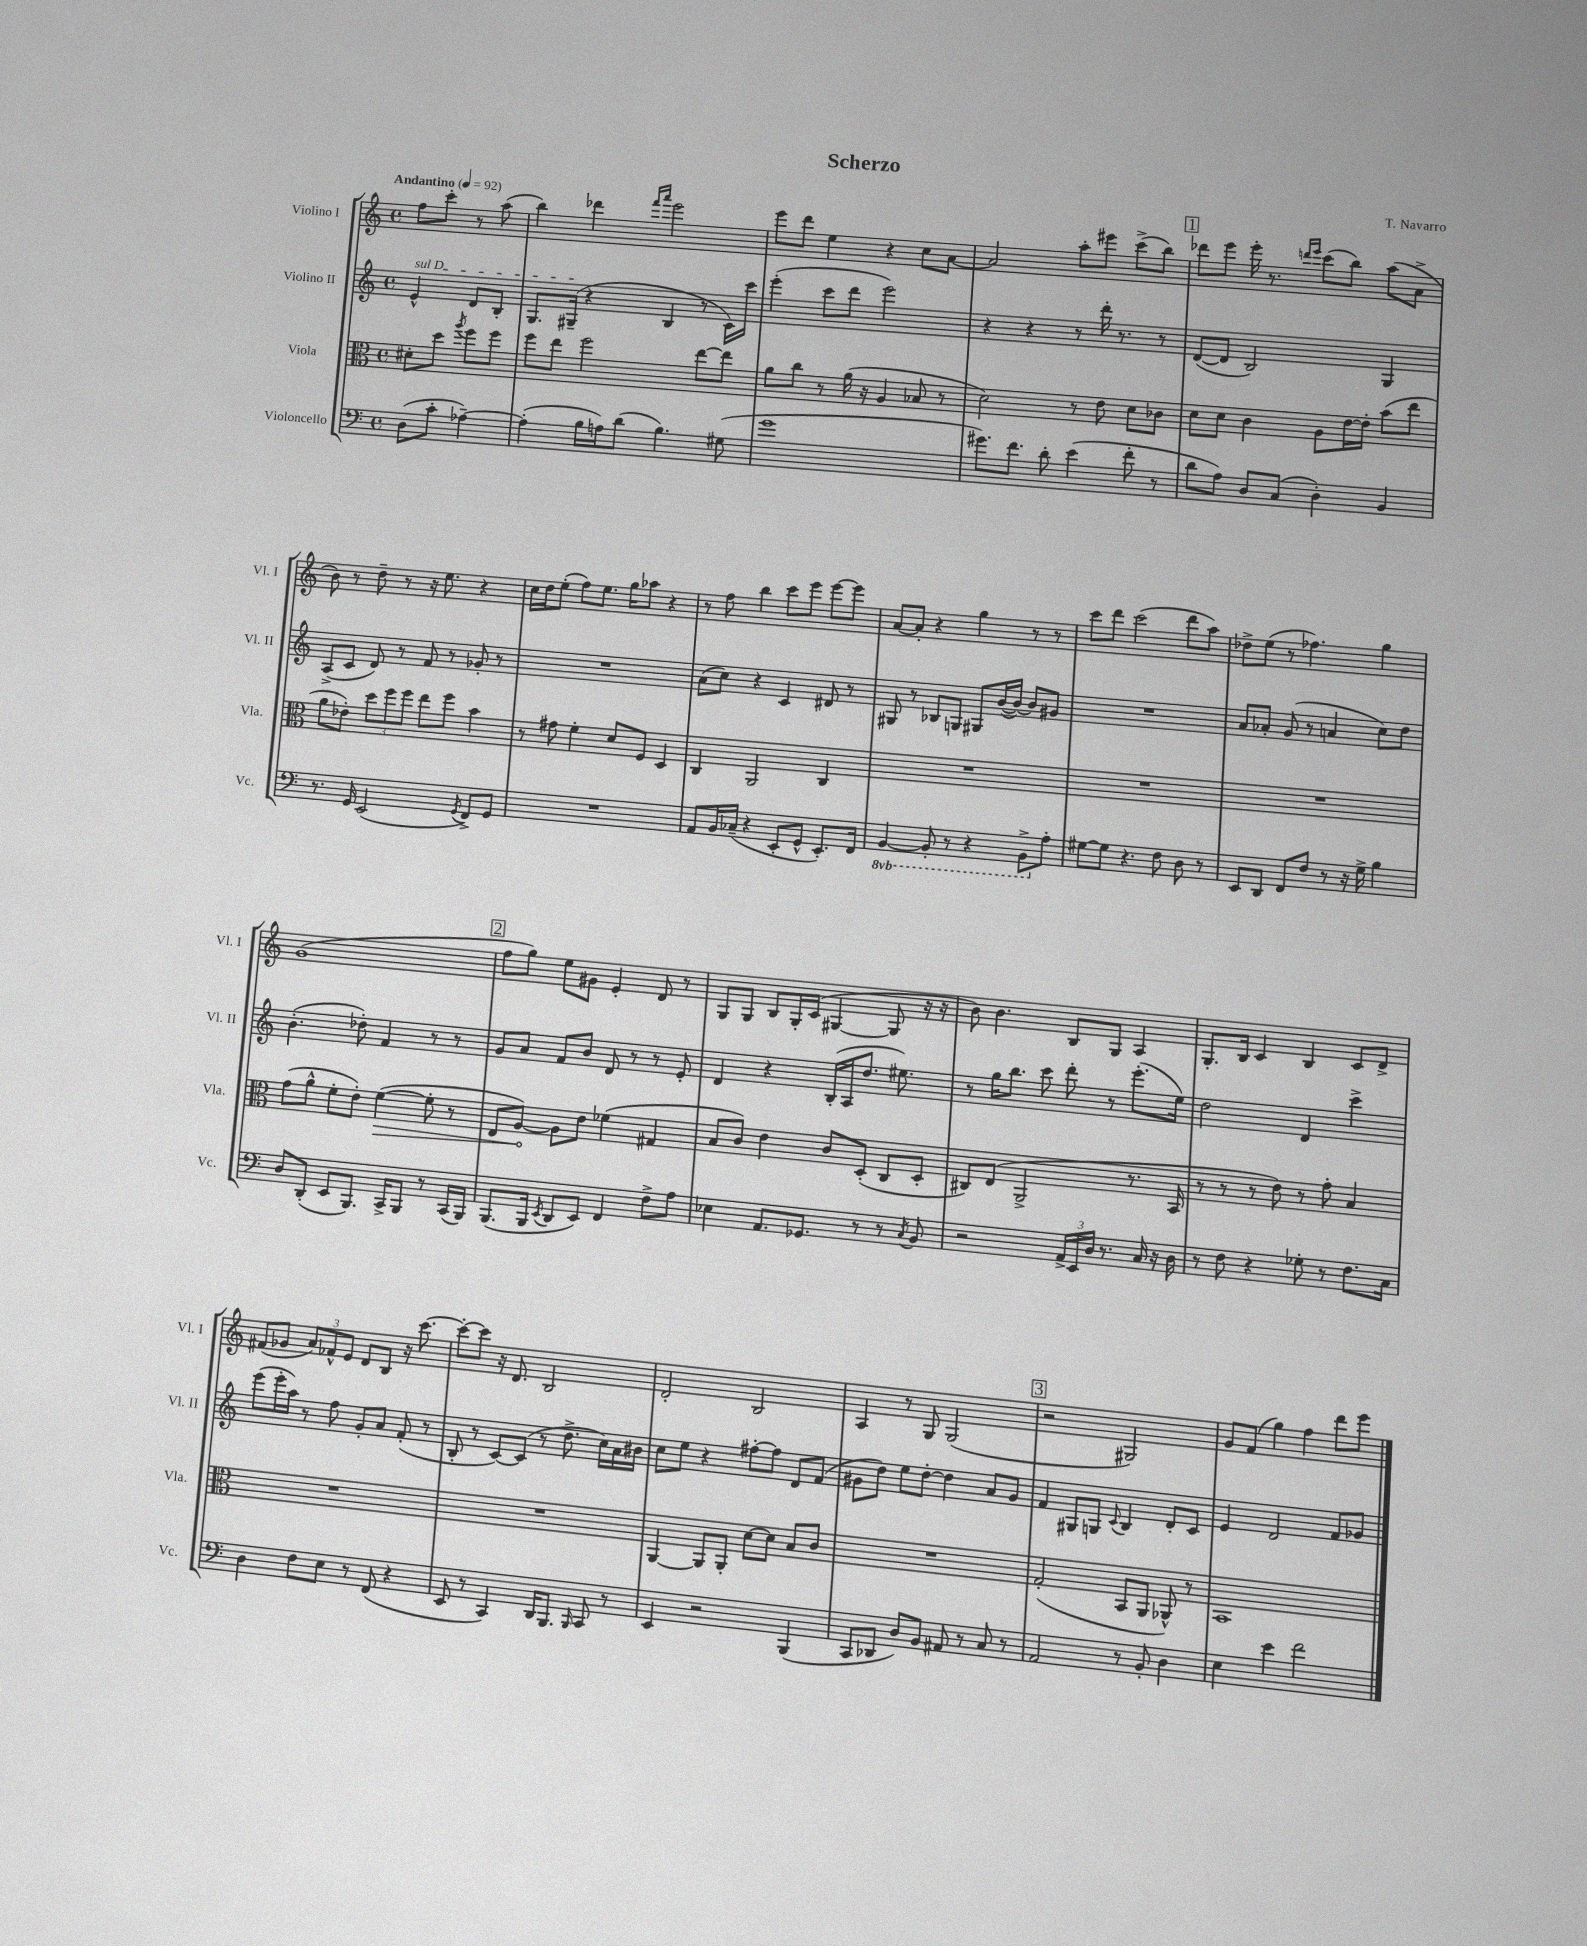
\header { title = "Scherzo" composer = "T. Navarro" }
<<
\new StaffGroup <<
\new Staff = "s0" \with { instrumentName = "Violino I" shortInstrumentName = "Vl. I" } {
    \clef treble \key c \major \defaultTimeSignature \time 4/4 \partial 2 \tempo "Andantino" 4 = 92
    \autoBeamOff f''8[ c'''8]-. r8 a''8( |
    b''4) des'''4 \grace { f'''16[ a'''16] } e'''2 |
    e'''8[ d'''8] e''4 r4 c''8[ a'8]~ |
    a'2 a''8[-. eis'''8] c'''8[->( b''8]) |
    \mark \markup { \box "1" } des'''8[ e'''8] e'''16-. r8. \grace { d'''16[ e'''16] } c'''8[( b''8]) a''8[( a'8]-> |
    b'8) r8 d''8-- r8 r16 e''8. r4 |
    c''16[ d''16 e''8]-.( f''8[) e''8.] g''16[ aes''8] r4 |
    r8 f''8 b''4 c'''8[ e'''8] e'''8[~ e'''8] |
    a'8[~ a'8]-. r4 g''4 r8 r8 |
    c'''8[ d'''8] c'''2( d'''8[ a''8]) |
    des''8[-> e''8]( r8 fes''4.) g''4 |
    g'1( |
    \mark \markup { \box "2" } f''8[ g''8]) e''8[ gis'8] e'4-. d'8 r8 |
    g8[ g8] b8[ g16-. c'16]( gis4~ gis8 r16 r16 |
    b'8) b'4. b8[ g8] a4 |
    g8.[-. b16] c'4 b4 c'8[ d'8]-> |
    fis'8[( ges'8] \tuplet 3/2 { a'8[) fes'8-^ e'8] } d'8[ b8] r16 c'''8.~ |
    c'''8[~-. c'''8] r16 d'8. b2 |
    d'2-. b2 |
    a4 r8 g8 g2( |
    \mark \markup { \box "3" } r2 gis2) |
    g'8[ f'8]( g''4) f''4 d'''8[ e'''8] \bar "|." |
}
\new Staff = "s1" \with { instrumentName = "Violino II" shortInstrumentName = "Vl. II" } {
    \clef treble \key c \major \defaultTimeSignature \time 4/4 \partial 2
    \autoBeamOff \once \override TextSpanner.bound-details.left.text = \markup { \italic "sul D" } e'4-^\startTextSpan d'8[ b8]-. |
    g8.[ gis16]--\stopTextSpan( r4 b4 r8 c'16[) c'''16] |
    e'''4-.( c'''8[ d'''8] e'''2) |
    r4 r4 r8 d'''16-. r8. r8 |
    \mark \markup { \box "1" } d'8[~( d'8] b2) g4 |
    a8[->( c'8] d'8) r8 f'8 r8 ges'8-. r8 |
    R1 |
    a'8[( c''8]) r4 c'4 dis'8 r8 |
    gis8 r8 bes8[ g8] gis8[ b'16~( b'16]~) b'8[ gis'8] |
    R1 |
    a'8[ aes'8]-. g'8( r8 a'4 c''8[) d''8] |
    b'4.-.( des''8-.) f'4 r8 r8 |
    \mark \markup { \box "2" } g'8[ a'8] f'8[ b'8] d'8 r8 r8 e'8-. |
    d'4 r4 b16[-.( a16 d''8.] eis''8.) |
    r8 g''16[ b''8.] c'''8 d'''8-. r8 e'''8.[-.( e''16]) |
    d''2 d'4 c'''4-> |
    e'''8[( e'''16-. a''16]) r8 f''8 g'8[-. a'8] f'8-.( r8 |
    b8-. r8 c'8[~) c'8]( r8 d''8.-> c''16[) a'16 bis'16] |
    c''8[ e''8] r4 fis''8[~-. fis''8] d'8[ f'8]( |
    gis'8[ d''8]) e''8[ d''8]~-. d''4 a'8[ gis'8] |
    \mark \markup { \box "3" } f'4 gis8[ g8] \appoggiatura { c'8 } b4 d'8[-. c'8] |
    e'4 d'2 f'8[ ges'8] \bar "|." |
}
\new Staff = "s2" \with { instrumentName = "Viola" shortInstrumentName = "Vla." } {
    \clef alto \key c \major \defaultTimeSignature \time 4/4 \partial 2
    \autoBeamOff dis'8[-. d''8] \acciaccatura { a''8 } f''8[ f''8] |
    f''8[ e''8] f''2 e''8[~ e''8] |
    a'8[ c''8] r8 a'16( r16 a4 bes8 r8 |
    d'2) r8 e'8 d'8[ ces'8] |
    \mark \markup { \box "1" } d'8[ d'8] c'4 a8[ e'16~ e'16]-. b'8[( e''8] |
    a'8[ ees'8]-.) \tuplet 3/2 { d''8[ f''8 f''8] } e''8[ f''8] b'4 |
    r8 gis'8 f'4-. d'8[ f8] d4 |
    c4 a,2 c4 |
    R1 |
    R1 |
    R1 |
    g'8[( a'8]-^ f'8[-. e'8]-.) \once \override Hairpin.circled-tip = ##t f'4~\>( f'8-. r8 |
    \mark \markup { \box "2" } e8[ a8]~\!) a8[ e'8] fes'4( gis4 |
    b8[ c'8]) e'4 c'8[ d8]-.( c8[ d8]-. |
    cis8[) e8]( a,2-> r8. b,16 |
    r8 r8 r8 e'8) r8 g'8-. b4 |
    R1 |
    R1 |
    a,4~ a,8[ a,8]-. d'8[~ d'8] b8[ c'8] |
    R1 |
    \mark \markup { \box "3" } g2-.( b,8[ a,8] aes,8-^) r8 |
    b,1 \bar "|." |
}
\new Staff = "s3" \with { instrumentName = "Violoncello" shortInstrumentName = "Vc." } {
    \clef bass \key c \major \defaultTimeSignature \time 4/4 \set Staff.ottavationMarkups = #ottavation-simple-ordinals \partial 2
    \autoBeamOff d8[( c'8]-. aes4~--) |
    aes4-.( b16[ a16) d'8]( b4.) gis8( |
    g'1 |
    gis'8.[) f'8.] d'8-. e'4( f'8-. r8 |
    \mark \markup { \box "1" } d'8[ a8]) d8[ c8]( d4-.) b,4 |
    r8. g,16 e,2( \acciaccatura { g,8 } f,8[->) g,8] |
    R1 |
    a,8[ b,16 ces16]--( r4 e,8[-. g,8]-^ e,8.[-.) f,16] |
    \ottava #-1 b,,4~ b,,8-. r8 r4 b,,8[-> \ottava #0 a8]-. |
    gis8[~ gis8] r4. f8 d8 r8 |
    e,8[ d,8] f,8[ f8] r8 r16 g16-> b4 |
    d8[ d,8]-.( e,8[ b,,8.]) c,16[-> b,,8] r8 c,16[( b,,16]) |
    \mark \markup { \box "2" } b,,8.[( b,,16] \acciaccatura { e,8 } d,8[ e,8]) f,4 f8[-> a8] |
    ees4 a,8.[ ges,8.] r8 r8 \acciaccatura { c8 } b,8 |
    r2 \tuplet 3/2 { a,16[-> e,16 d16] } r8. c16 r16 d16 |
    r8 f8 r4 ges8-. r8 f8.[ c16] |
    d4 f8[ e8] r8 f,8( r4 |
    e,8 r8 c,4) d,16[ b,,8.] \grace { b,,16 } c,8 r8 |
    e,4 r2 b,,4( |
    c,8[ des,8] d8[) b,8] ais,8 r8 c8 r8 |
    \mark \markup { \box "3" } a,2 r8 b,8-. d4 |
    e4 e'4 f'2 \bar "|." |
}
>>
>>
\layout { \context { \Score \remove "Bar_number_engraver" } }
